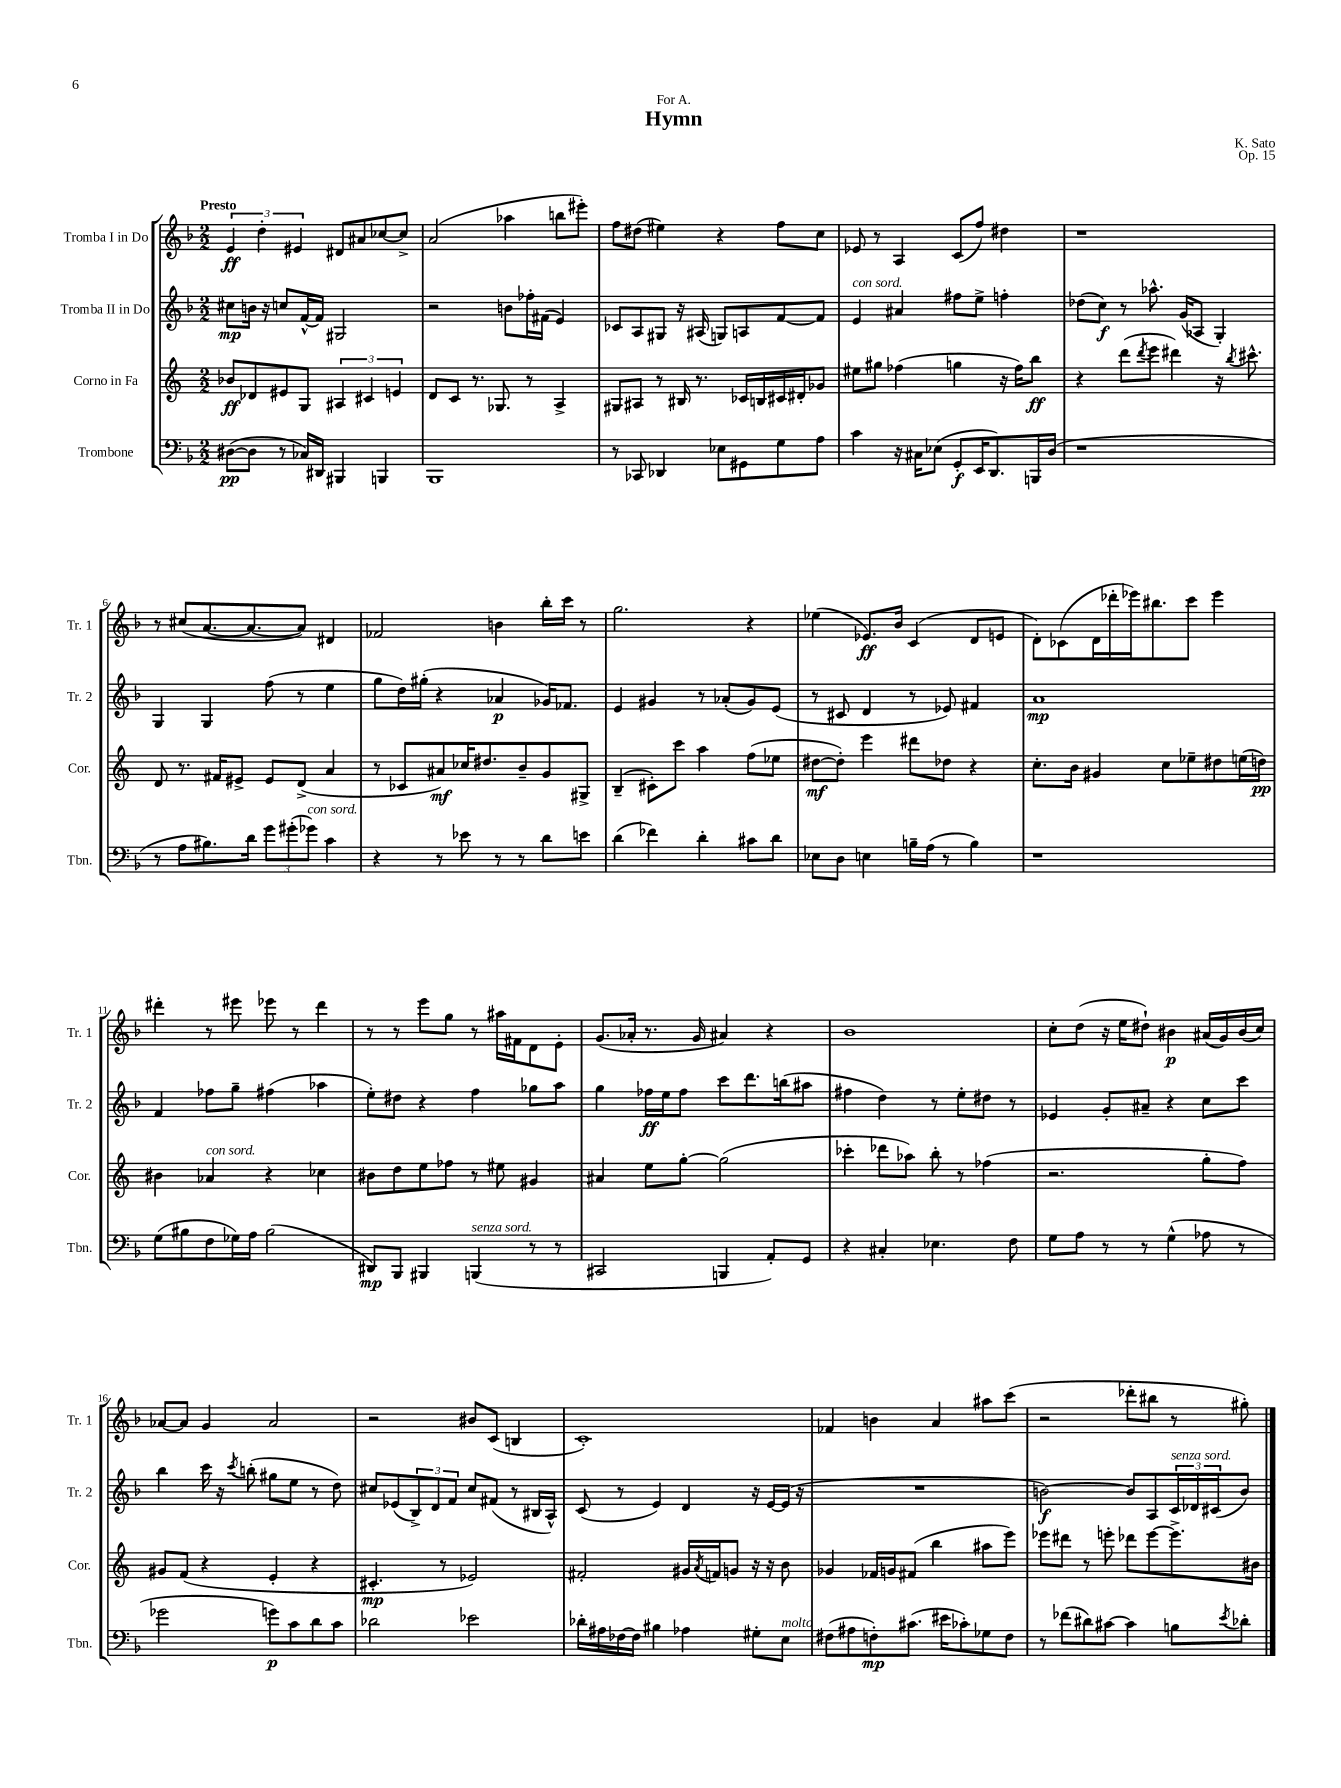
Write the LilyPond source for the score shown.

\header { title = "Hymn" composer = "K. Sato" dedication = "For A." opus = "Op. 15" }
<<
\new StaffGroup <<
\new Staff = "s0" \with { instrumentName = "Tromba I in Do" shortInstrumentName = "Tr. 1" } {
    \clef treble \key f \major \numericTimeSignature \time 2/2 \tempo "Presto"
    \tuplet 3/2 { e'4\ff d''4-. eis'4 } dis'8 ais'8 ces''8~ ces''8-> |
    a'2( aes''4 b''8 eis'''8-.) |
    f''8 dis''8( eis''4) r4 f''8 c''8 |
    ees'8 r8 a4 c'8( f''8) dis''4 |
    r1 |
    r8 cis''8( a'8.~ a'8.~ a'8) dis'4 |
    fes'2 b'4 bes''16-. c'''16 r8 |
    g''2. r4 |
    ees''4( ees'8.\ff) bes'16 c'4( d'8 e'8 |
    d'8-.) ces'8( d'16 des'''16-. ees'''16) bis''8. c'''8 ees'''4 |
    dis'''4-. r8 eis'''8 ees'''8 r8 dis'''4 |
    r8 r8 e'''8 g''8 r8 ais''16 fis'16 d'8 e'8-. |
    g'8.( aes'16-. r8. g'16 ais'4) r4 |
    bes'1 |
    c''8-. d''8( r16 e''16 dis''8-!) bis'4\p ais'16( g'16) bis'16( c''16) |
    aes'8~ aes'8 g'4 aes'2 |
    r2 bis'8 c'8( b4 |
    c'1-.) |
    fes'4 b'4 a'4 ais''8 c'''8( |
    r2 des'''8-. bis''8 r8 gis''8-.) \bar "|." |
}
\new Staff = "s1" \with { instrumentName = "Tromba II in Do" shortInstrumentName = "Tr. 2" } {
    \clef treble \key f \major \numericTimeSignature \time 2/2
    cis''8\mp b'16 r16 c''8 f'16~-^ f'16 gis2 |
    r2 b'8 fes''16-. fis'16( e'4) |
    ces'8 a8 gis8 r16 ais16( g8) a8 f'8~ f'8 |
    e'4^\markup { \italic "con sord." } ais'4 fis''8 e''8-> f''4-. |
    des''8( c''8\f) r8 aes''8.-^ g'16( aes8 g4-.) |
    g4 g4 f''8( r8 e''4 |
    g''8 d''16) gis''16-.( r4 aes'4\p ges'16) fes'8. |
    e'4 gis'4 r8 aes'8-.( gis'8) e'8( |
    r8 cis'8 d'4 r8 ees'8) fis'4 |
    a'1\mp |
    f'4 fes''8 g''8-- fis''4( aes''4 |
    e''8-.) dis''8 r4 f''4 ges''8 a''8 |
    g''4 fes''16\ff e''16 fes''8 c'''8 d'''8. b''16( ais''8 |
    fis''4 d''4) r8 e''8-. dis''8 r8 |
    ees'4 g'8-. ais'8-- r4 c''8 c'''8 |
    bes''4 c'''16 r16 \acciaccatura { c'''8 } b''8-.( gis''8 e''8 r8 d''8) |
    cis''8 ees'8( \tuplet 3/2 { bes8->) d'8 f'8 } cis''8 fis'8( r8 bis16 a16-^) |
    c'8( r8 e'4) d'4 r16 e'16~ e'16( r16 |
    R1 |
    b'2~\f) b'8 a8 \tuplet 3/2 { c'16^\markup { \italic "senza sord." } des'16 cis'16( } b'8) \bar "|." |
}
\new Staff = "s2" \with { instrumentName = "Corno in Fa" shortInstrumentName = "Cor." } {
    \clef treble \key c \major \numericTimeSignature \time 2/2
    bes'8\ff des'8 eis'8 g8 \tuplet 3/2 { ais4 cis'4 e'4 } |
    d'8 c'8 r8. ges8. r8 a4-> |
    gis8 ais8 r8 bis16 r8. ces'16 b16 cis'16 dis'16-. ges'8 |
    eis''8 gis''8 fes''4( g''4 r16 fes''16) b''8\ff |
    r4 d'''8( \acciaccatura { d'''8 } e'''8 dis'''4) r16 \acciaccatura { b''8 } cis'''8.-^ |
    d'8 r8. fis'16 eis'8-> eis'8 d'8->( a'4 |
    r8 ces'8 ais'8\mf) ces''16 dis''8. b'8-- g'8 gis8-> |
    b4--( cis'8-.) c'''8 a''4 f''8( ees''8 |
    dis''8~\mf dis''8-.) e'''4 dis'''8 des''8 r4 |
    c''8.-. b'16 gis'4 c''8 ees''8-- dis''8 e''16( d''16\pp) |
    bis'4 aes'4^\markup { \italic "con sord." } r4 ces''4 |
    bis'8 d''8 e''8 fes''8 r8 eis''8 gis'4 |
    ais'4 e''8 g''8~-. g''2( |
    ces'''4-. des'''8 aes''8) b''8-. r8 fes''4( |
    r2. g''8-. f''8) |
    gis'8 f'8( r4 e'4-. r4 |
    cis'4.-.\mp r8 ees'2) |
    fis'2-. gis'16 \acciaccatura { a'8 } f'16 g'8 r16 r16 b'8 |
    ges'4 fes'16 g'16 fis'8( b''4 ais''8 e'''8) |
    ees'''8 dis'''8 r8 e'''8-. des'''8 e'''8~ e'''8.-> bis'16 \bar "|." |
}
\new Staff = "s3" \with { instrumentName = "Trombone" shortInstrumentName = "Tbn." } {
    \clef bass \key f \major \numericTimeSignature \time 2/2
    dis8~\pp( dis8 r8 ces16) dis,16 bis,,4 b,,4 |
    bes,,1 |
    r8 ces,8 des,4 ees8 gis,8 g8 a8 |
    c'4 r16 cis16 ees8( g,8-.\f e,16 d,8.) b,,16 d16( |
    r1 |
    r8 a8 bis8.) d'16 \tuplet 3/2 { g'8 gis'8-.( ges'8^\markup { \italic "con sord." }) } c'4 |
    r4 r8 ees'8 r8 r8 d'8 e'8 |
    d'4( fes'4) d'4-. cis'8 d'8 |
    ees8 d8 e4 b16-- a16( r8 b4) |
    r1 |
    g8( bis8 f8 ges16) a16 bis2( |
    dis,8\mp) bes,,8 bis,,4 b,,4^\markup { \italic "senza sord." }( r8 r8 |
    cis,2 b,,4 a,8-.) g,8 |
    r4 cis4-. ees4. f8 |
    g8 a8 r8 r8 g4-^( aes8 r8 |
    ges'2 g'8\p) c'8 d'8 c'8 |
    des'2 ees'2 |
    des'16-. ais16 fes16~ fes16 bis4 aes4 gis8-. e8^\markup { \italic "molto" } |
    fis8( ais8 f8-.\mp) cis'8.( eis'16 ces'8-.) ges8 f8 |
    r8 fes'8( dis'8) cis'8~ cis'4 b8 \acciaccatura { e'8 } des'8-. \bar "|." |
}
>>
>>
